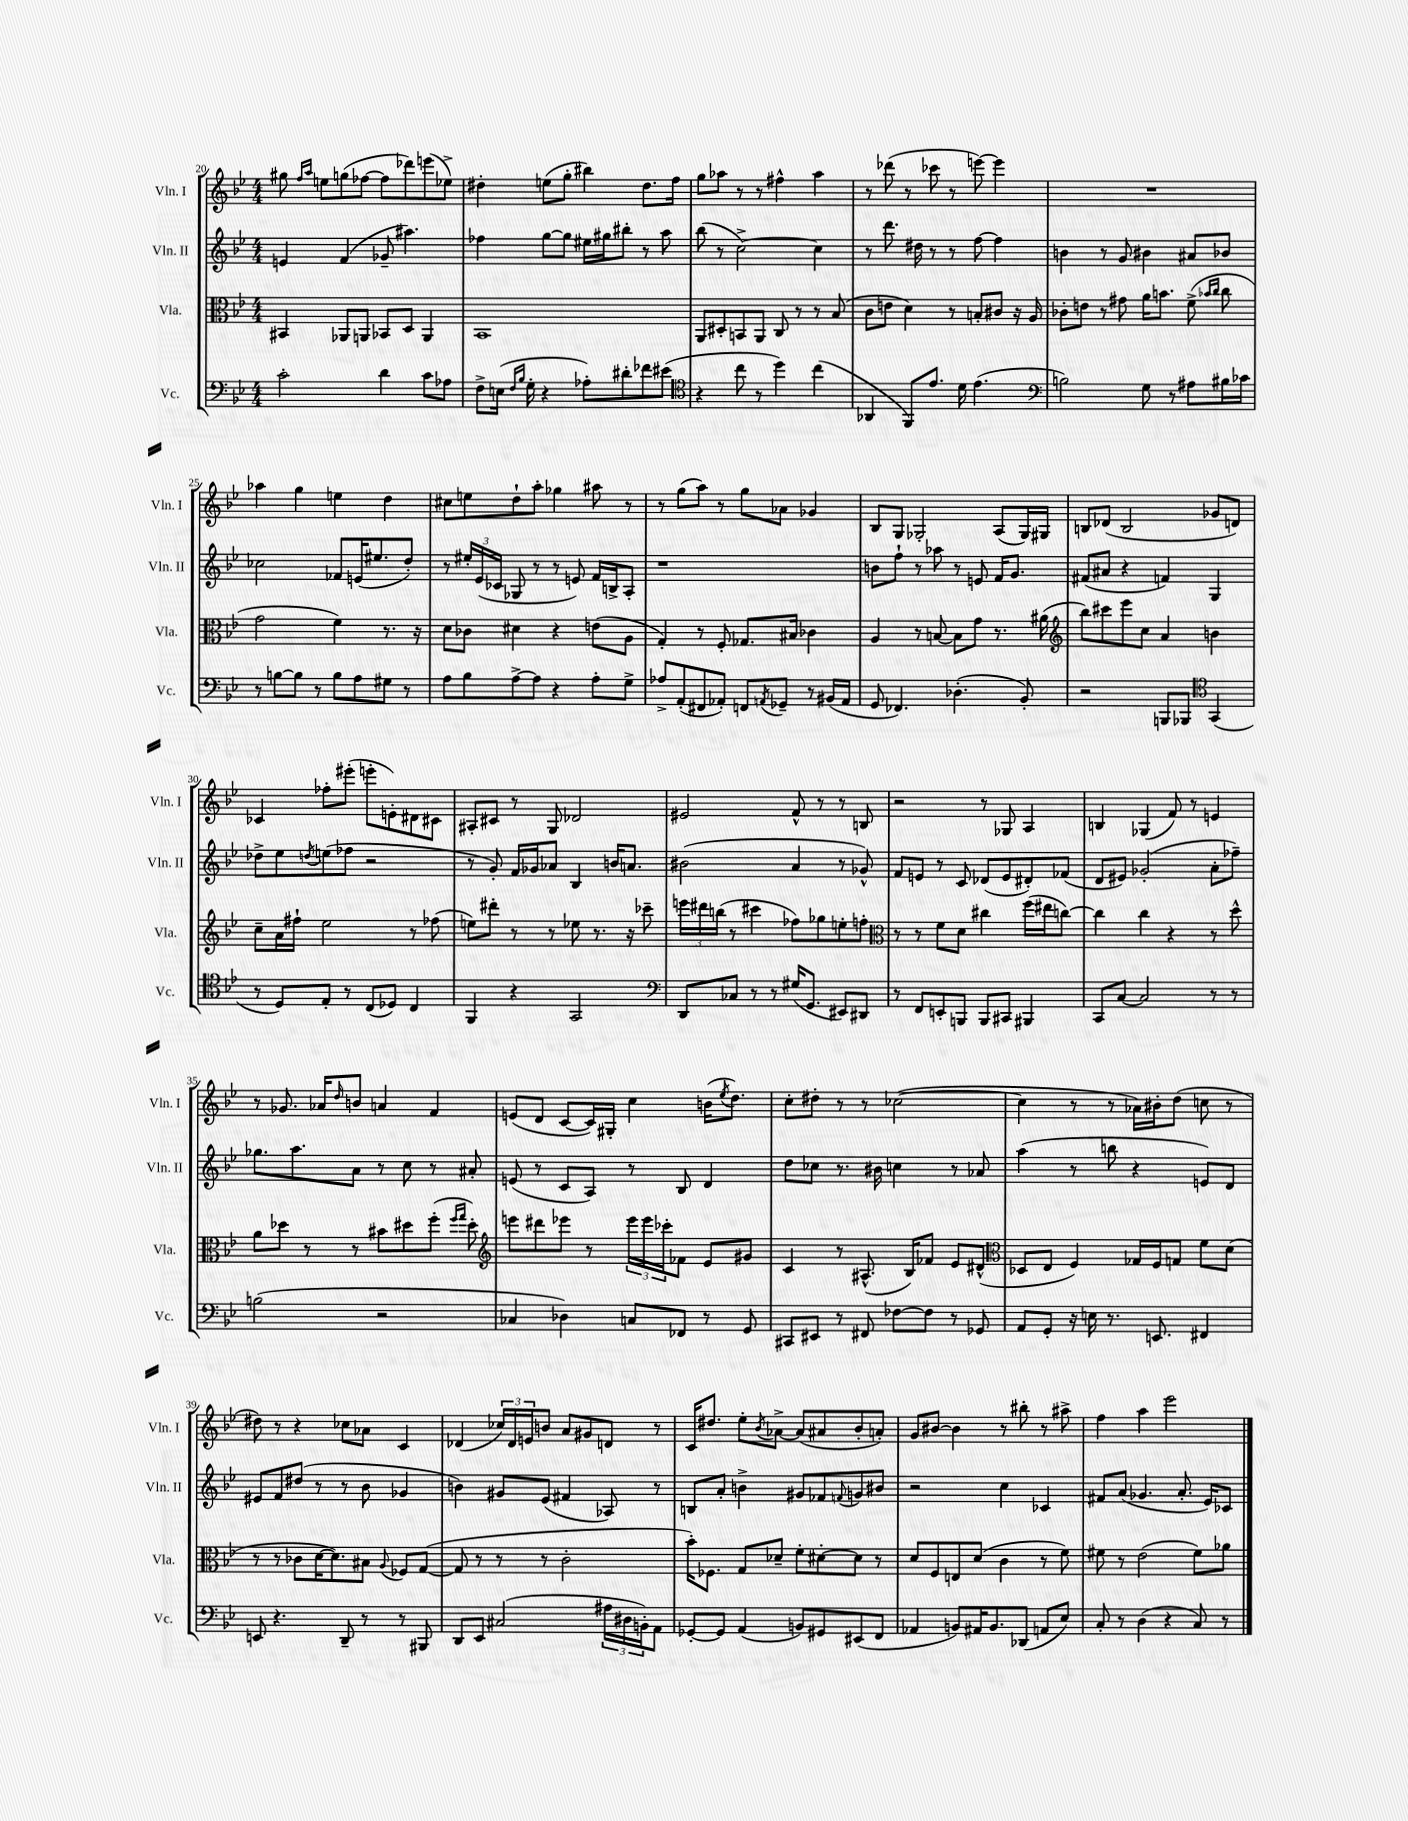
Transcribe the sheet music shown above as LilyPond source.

<<
\new StaffGroup <<
\new Staff = "s0" \with { instrumentName = "Vln. I" shortInstrumentName = "Vln. I" } {
    \clef treble \key bes \major \numericTimeSignature \time 4/4
    gis''8 \grace { f''16 a''16 } e''8 g''8( fes''8~ fes''8 des'''8) e'''8( ees''8->) |
    dis''4-. e''8( g''8-. bis''4) dis''8. f''16 |
    g''8 aes''8 r8 r8 fis''4-^ aes''4 |
    r8 des'''8( r8 ces'''8 r8 e'''8~) e'''4 |
    R1 |
    aes''4 g''4 e''4 d''4 |
    cis''8 e''8 d''8-! a''8-. ges''4 ais''8 r8 |
    r8 g''8( a''8) r8 g''8 aes'8 ges'4 |
    bes8 g8 ges2-. a8( ges16) gis16 |
    b8 des'8( b2 ges'8 d'8) |
    ces'4 fes''8-. eis'''8-.( e'''8-. e'8-.) dis'8 cis'8 |
    ais8-. cis'8 r8 g8 des'2 |
    eis'2 f'8-^ r8 r8 b8 |
    r2 r8 ges8 a4 |
    b4 ges4( f'8) r8 e'4 |
    r8 ges'8. aes'16 \grace { d''16 } b'8 a'4 f'4 |
    e'8( d'8 c'8~ c'16) gis16-. c''4 b'16( \acciaccatura { ees''8 } d''8.) |
    c''8-. dis''8-. r8 r8 ces''2~( |
    ces''4 r8 r8 aes'16) bis'16-. d''8( c''8 r8 |
    dis''8) r8 r4 ces''8 aes'8 c'4 |
    des'4( \tuplet 3/2 { ces''16) des'16 e'16 } b'8 a'8 gis'8 d'8 r8 |
    c'16 dis''8. ees''8-. \acciaccatura { bes'8 } aes'8~-> aes'8( ais'8 bes'8-. a'8-.) |
    g'8 bis'8~ bis'4 r8 bis''8-. r8 ais''8-> |
    f''4 a''4 ees'''2 \bar "|." |
}
\new Staff = "s1" \with { instrumentName = "Vln. II" shortInstrumentName = "Vln. II" } {
    \clef treble \key bes \major \numericTimeSignature \time 4/4
    e'4 f'4( ges'8-- ais''4.) |
    fes''4 g''8~ g''8 eis''16 gis''16 bis''8-. r8 a''8 |
    bes''8( r8 c''2~->) c''4 |
    r8 d'''8. dis''16 r8 r8 f''8~ f''4 |
    b'4 r8 g'8 bis'4 ais'8 bes'8 |
    ces''2 fes'8 e'16( eis''8. d''8-.) |
    r8 \tuplet 3/2 { eis''16-. ees'16( ces'16 } ges8 r8 r8 e'8) f'16 b16-> a8-. |
    r1 |
    b'8 f''8-! r8 aes''8 r8 e'8 f'16 g'8. |
    fis'8( ais'8 r4 f'4) g4 |
    des''8-> ees''8 \acciaccatura { d''8 } e''8( fes''8 r2 |
    r8 g'8-.) f'16 ges'16 aes'8 bes4 b'16 a'8. |
    bis'2( a'4 r8 ges'8-^) |
    f'8 e'8 r8 c'8 des'8( e'8 dis'8-.) fes'8( |
    d'8 eis'8) ges'2-.( a'8-. fes''8--) |
    ges''8. a''8. a'8 r8 c''8 r8 ais'8-. |
    e'8( r8 c'8 a8) r8 bes8 d'4 |
    d''8 ces''8 r8. bis'16 c''4 r8 aes'8 |
    a''4( r8 b''8 r4 e'8) d'8 |
    eis'8 f'8 dis''8( r8 r8 bes'8 ges'4 |
    b'4) gis'8 ees'8( fis'4 aes8) r8 |
    b8 a'8-. b'4-> gis'8 fes'8 \appoggiatura { f'8 } g'8 bis'8 |
    r2 c''4 ces'4 |
    fis'8 a'8( ges'4. a'8.-. ees'16) ces'8 \bar "|." |
}
\new Staff = "s2" \with { instrumentName = "Vla." shortInstrumentName = "Vla." } {
    \clef alto \key bes \major \numericTimeSignature \time 4/4
    bis,4 aes,8 a,8 bes,8 d8 a,4 |
    bes,1 |
    a,8 dis8-. b,8 a,8 c8 r8 r8 bes8( |
    c'8 e'8 d'4) r8 b8-. cis'8 r16 a16 |
    ces'8-. e'8 r8 gis'8 a'16 b'8. f'8->( \grace { bes'16 c''16 } c''8 |
    g'2 f'4) r8. r16 |
    d'8 ces'8 dis'4 r4 e'8( a8 |
    g4-.) r8 f8-. ges8. bis16 ces'4 |
    a4 r8 b8~ b8 g'8 r8. ais'16( |
    \clef treble bes''8) cis'''8 ees'''8 c''8 a'4 b'4 |
    c''8-- a'16 fis''16-! ees''2 r8 fes''8( |
    e''8) dis'''8-. r8 r8 ees''8 r8. r16 ces'''8-- |
    \tuplet 3/2 { e'''16 dis'''16 b''16( } r8 cis'''4 fes''8) ges''8 e''8-. f''8-. |
    \clef alto r8 r8 f'8 d'8 cis''4 f''16( eis''16 c''8~) |
    c''4 c''4 r4 r8 d''8-^ |
    a'8 des''8 r8 r8 bis'8 dis''8 f''8-.( \grace { f''16 g''16 } dis''8-.) |
    \clef treble e'''8 dis'''8 ees'''8 r8 \tuplet 3/2 { ees'''16 ees'''16 ces'''16-. } fes'8 ees'8 gis'8 |
    c'4 r8 ais8.-^( bes16) fes'8 ees'8 dis'8-^( |
    \clef alto des8 ees8 f4) ges16 f16 g8 f'8 d'8( |
    r8 r8 ces'8 d'16~ d'8.) bis8 \appoggiatura { a8 } fes8 g8~( |
    g8 r8 r8 r8 c'2-. |
    bes'16-.) fes8. g8 des'8-- f'8-. dis'8~-. dis'8 r8 |
    d'8 f8 e8 d'8( c'4 r8 f'8) |
    fis'8 r8 ees'2( fis'8) aes'8 \bar "|." |
}
\new Staff = "s3" \with { instrumentName = "Vc." shortInstrumentName = "Vc." } {
    \clef bass \key bes \major \numericTimeSignature \time 4/4
    c'2-. d'4 c'8 aes8 |
    f8-> e16( \grace { f16 bes16 } g16-. r4 aes8-.) dis'8-. fes'8 eis'8( |
    \clef tenor r4 c''8 r8 d''4) c''4( |
    aes,4 f,8) ees'8. d'16 ees'4.( |
    \clef bass b2) g8 r8 ais8 bis16 ces'16 |
    r8 b8~ b8 r8 b8 a8 gis8 r8 |
    a8 bes8 a8~-> a8 r4 a8-. g8-> |
    aes8-> a,8-.( fis,8 aes,8-.) f,8 \acciaccatura { a,8 } ges,8-- r8 bis,16( a,16 |
    g,8 fes,4.) des4.-.( bes,8-.) |
    r2 b,,8 bes,,8 \clef tenor g,4( |
    r8 d8) ees8-. r8 c8( des8) c4 |
    f,4 r4 g,2 |
    \clef bass d,8 ces8 r8 r8 gis16( g,8. eis,8) dis,8 |
    r8 f,8 e,8-. b,,8 b,,8 cis,8 bis,,4 |
    c,8 c8~ c2 r8 r8 |
    b2( r2 |
    ces4 des4) c8 fes,8 r8 g,8 |
    cis,8 eis,8 r8 fis,8 fes8~ fes8 r8 ges,8 |
    a,8 g,8-. r16 e16 r8. e,8. fis,4 |
    e,8 r4. d,8-- r8 r8 bis,,8 |
    d,8 ees,8 cis2( \tuplet 3/2 { ais16 dis16 b,16-.) } a,8 |
    ges,8~-. ges,8 a,4( b,8) gis,8 eis,8( f,8 |
    aes,4 b,8) ais,16 b,8. des,8( a,8 ees8) |
    c8-. r8 d4( r4 c8) r8 \bar "|." |
}
>>
>>
\layout { \context { \Score currentBarNumber = #20 } }
